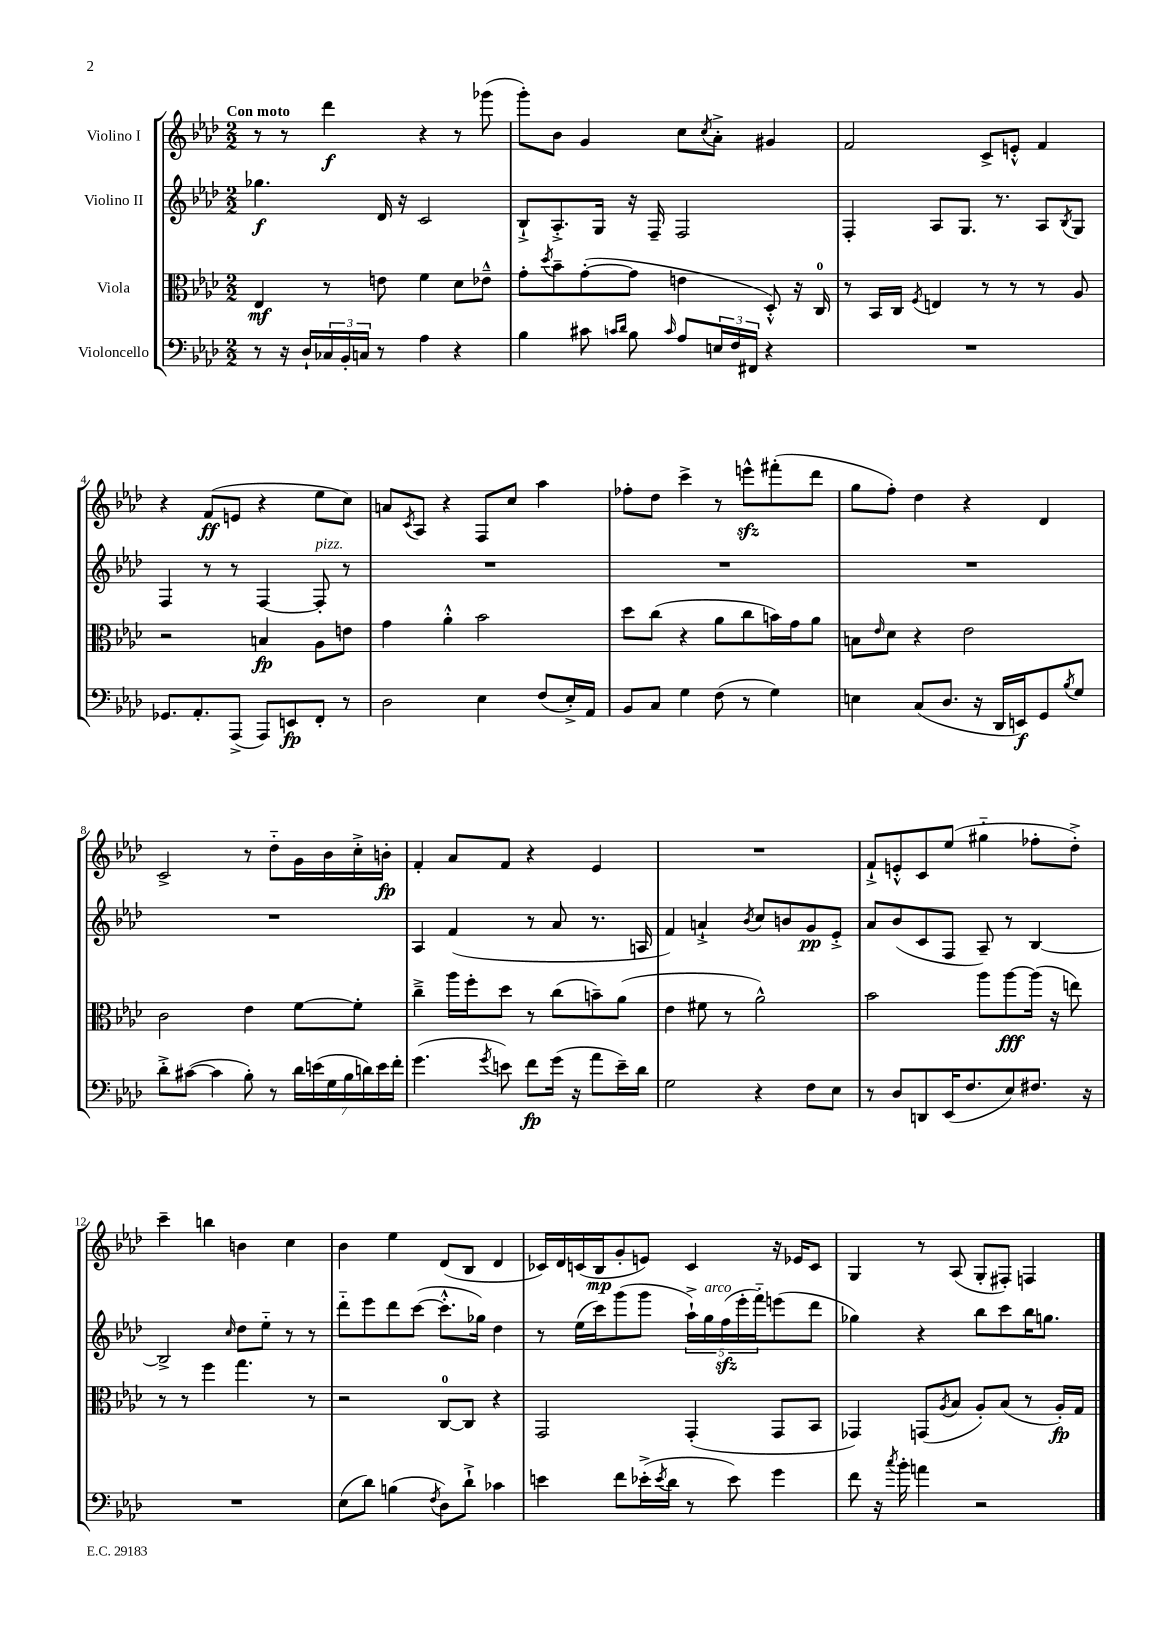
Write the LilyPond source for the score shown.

<<
\new StaffGroup <<
\new Staff = "s0" \with { instrumentName = "Violino I" } {
    \clef treble \key aes \major \numericTimeSignature \time 2/2 \tempo "Con moto"
    r8 r8 des'''4\f r4 r8 ges'''8( |
    g'''8-.) bes'8 g'4 c''8 \acciaccatura { c''8 } aes'8-.-> gis'4 |
    f'2 c'8-> e'8-.-^ f'4 |
    r4 f'8\ff( e'8 r4 ees''8 c''8) |
    a'8 \acciaccatura { c'8 } aes8 r4 f8 c''8 aes''4 |
    fes''8-. des''8 c'''4-> r8 e'''8-^\sfz fis'''8-.( des'''8 |
    g''8 f''8-.) des''4 r4 des'4 |
    c'2-> r8 des''8-_ g'16 bes'16 c''16-.-> b'16-.\fp |
    f'4-. aes'8 f'8 r4 ees'4 |
    R1 |
    f'8-!-> e'8-.-^ c'8 ees''8( gis''4-_ fes''8-. des''8-.->) |
    c'''4-- b''4 b'4 c''4 |
    bes'4 ees''4 des'8( bes8 des'4 |
    ces'16) des'16 c'16( bes16\mp g'8-. e'8) c'4 r16 ees'16 c'8 |
    g4 r8 aes8( g8-. fis8-.) f4 \bar "|." |
}
\new Staff = "s1" \with { instrumentName = "Violino II" } {
    \clef treble \key aes \major \numericTimeSignature \time 2/2
    ges''4.\f des'16 r16 c'2 |
    bes8-!-> aes8.-.-> g16 r16 f16-- f2 |
    f4-. aes8 g8. r8. aes8 \acciaccatura { bes8 } g8 |
    f4 r8 r8 f4~ f8-.^\markup { \italic "pizz." } r8 |
    R1 |
    R1 |
    R1 |
    R1 |
    aes4 f'4( r8 aes'8 r8. a16 |
    f'4) a'4-!-> \acciaccatura { bes'8 } c''8 b'8 g'8\pp ees'8-.-> |
    aes'8 bes'8( c'8 f8 aes8--) r8 bes4~ |
    bes2-> \grace { c''16 } des''8 ees''8-_ r8 r8 |
    des'''8-_ ees'''8 des'''8 c'''8~( c'''8.-.-^ ges''16) des''4 |
    r8 ees''16( c'''16) g'''8( g'''8 \tuplet 5/4 { aes''16-!->) g''16^\markup { \italic "arco" } f''16\sfz( ees'''16-. f'''16-_) } e'''8( des'''8 |
    ges''4) r4 bes''8 c'''8 bes''16 g''8. \bar "|." |
}
\new Staff = "s2" \with { instrumentName = "Viola" } {
    \clef alto \key aes \major \numericTimeSignature \time 2/2
    ees4\mf r8 e'8 f'4 des'8 ees'8---^ |
    g'8-. \acciaccatura { des''8 } bes'8-- g'8~-.( g'8 e'4 des8-.-^) r16 c16-0 |
    r8 bes,16 c16 \acciaccatura { f8 } e4 r8 r8 r8 aes8 |
    r2 b4\fp aes8 e'8 |
    g'4 aes'4-.-^ bes'2 |
    des''8 c''8( r4 aes'8 c''8 b'16) g'16 aes'8 |
    b8 \grace { ees'16 } des'8 r4 ees'2 |
    c'2 ees'4 f'8~ f'8-. |
    c''4---> aes''16 f''16-. des''8 r8 c''8( b'8--) aes'8( |
    ees'4 fis'8 r8 aes'2-^) |
    bes'2 aes''8 aes''8~\fff aes''16( r16 e''8) |
    r8 r8 f''4 g''4. r8 |
    r2 c8-0~ c8 r4 |
    g,2 g,4-.( g,8 bes,8 |
    ges,4) g,8( \acciaccatura { aes8 } bes8 aes8-.) bes8( r8 aes16-.\fp) g16 \bar "|." |
}
\new Staff = "s3" \with { instrumentName = "Violoncello" } {
    \clef bass \key aes \major \numericTimeSignature \time 2/2
    r8 r16 des16-! \tuplet 3/2 { ces16 bes,16-. c16 } r8 aes4 r4 |
    bes4 cis'8 \grace { c'16 des'16 } bes8 \grace { c'16 } aes8 \tuplet 3/2 { e16 f16 fis,16 } r4 |
    R1 |
    ges,8. aes,8.-. aes,,8->( aes,,8) e,8\fp f,8-. r8 |
    des2 ees4 f8( ees16-.->) aes,16 |
    bes,8 c8 g4 f8( r8 g4) |
    e4 c8( des8. r16 des,16 e,16\f) g,8 \acciaccatura { bes8 } g8 |
    des'8-.-> cis'8~( cis'4 bes8-.) r8 \tuplet 7/4 { des'16 e'16( g16 bes16 d'16) e'16 f'16-. } |
    g'4.( \acciaccatura { g'8 } e'8) f'8\fp g'16( r16 aes'8 e'16--) des'16 |
    g2 r4 f8 ees8 |
    r8 des8 d,8 ees,16( f8. ees8) fis8. r16 |
    R1 |
    ees8( des'8) b4( \acciaccatura { f8 } des8) des'8-!-> ces'4 |
    e'4 f'8 ees'16-.->( \acciaccatura { ees'8 } des'16 r8 ees'8) g'4 |
    f'8 r16 \acciaccatura { c''8 } bes'16-. a'4 r2 \bar "|." |
}
>>
>>
